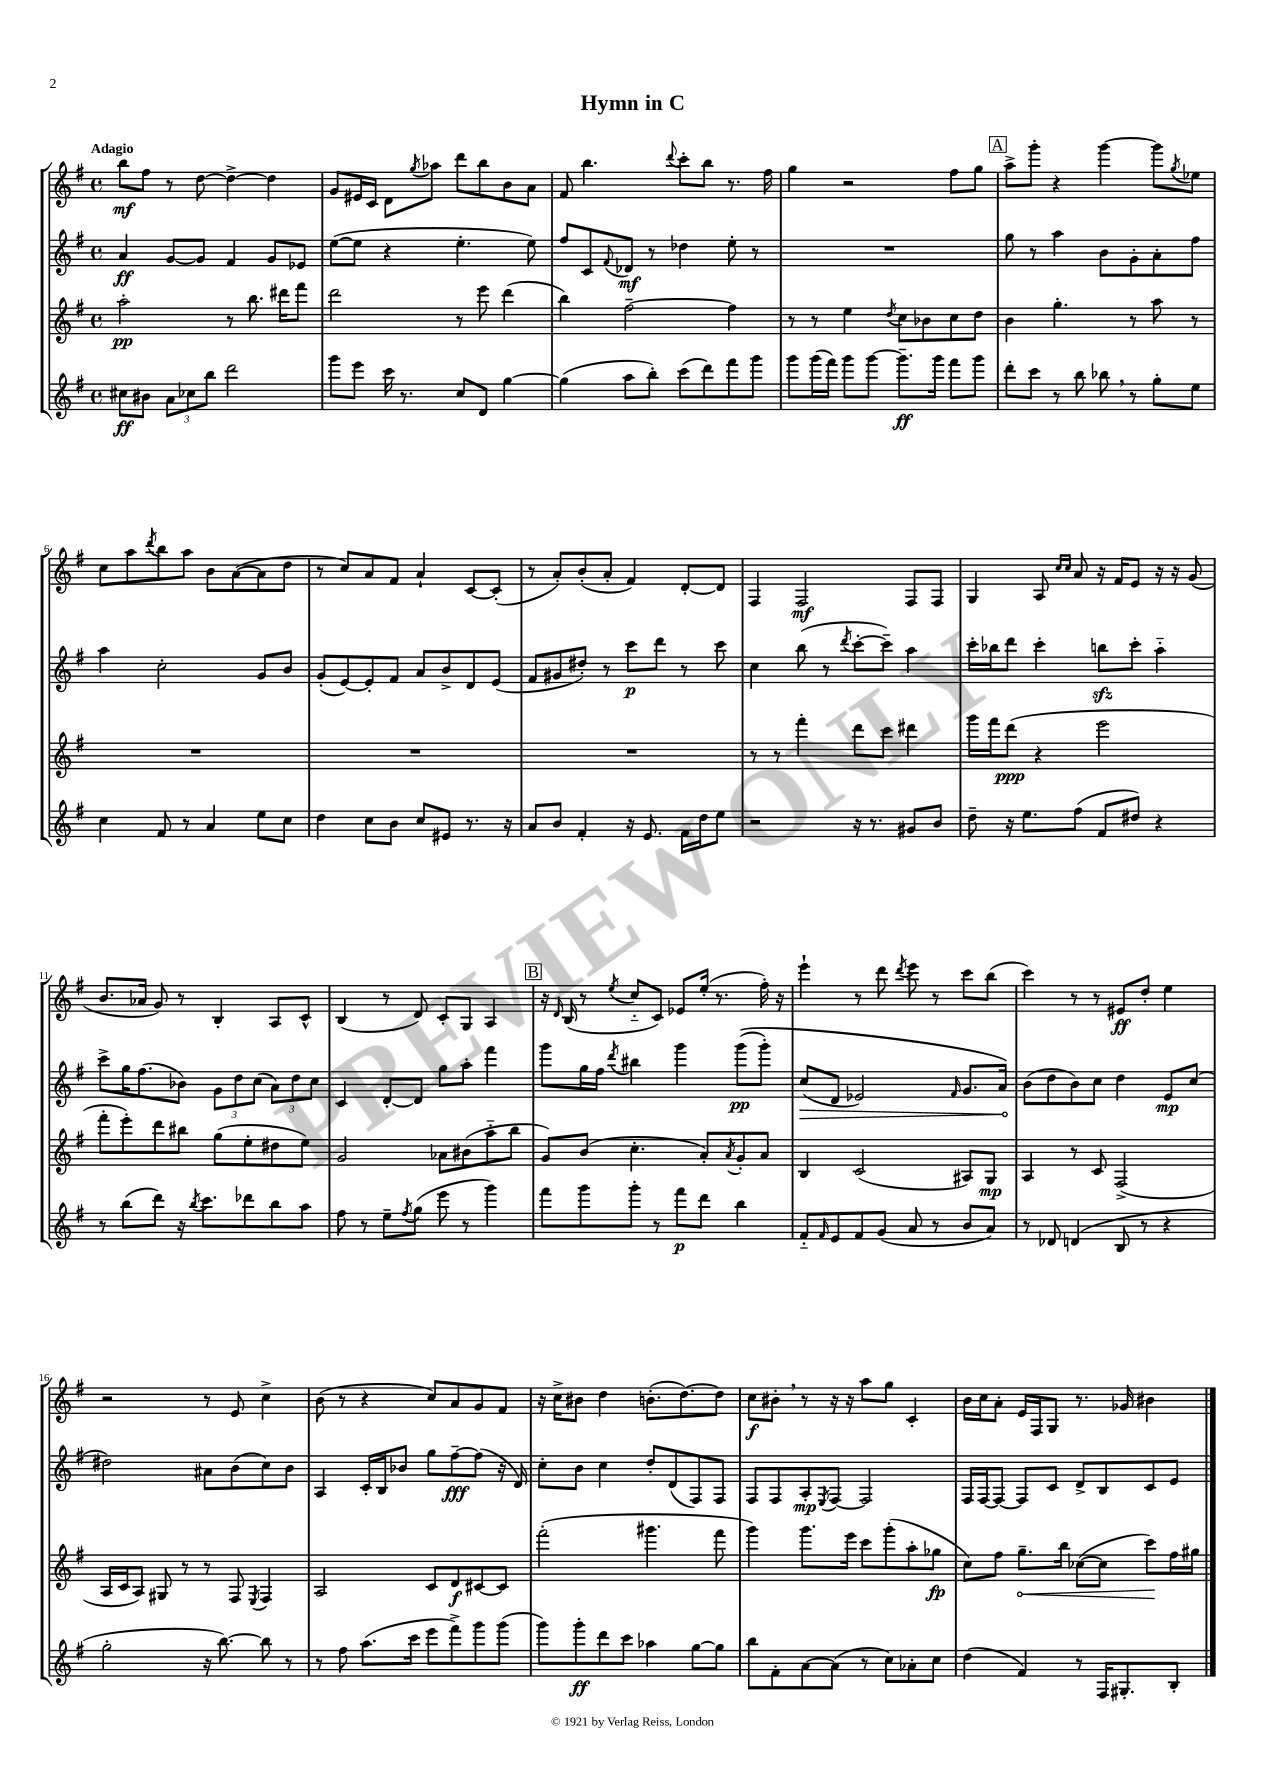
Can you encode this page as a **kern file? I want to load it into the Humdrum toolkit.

**kern	**kern	**kern	**kern
*staff4	*staff3	*staff2	*staff1
*clefG2	*clefG2	*clefG2	*clefG2
*k[f#]	*k[f#]	*k[f#]	*k[f#]
*M4/4	*M4/4	*M4/4	*M4/4
*met(c)	*met(c)	*met(c)	*met(c)
8cc#	2aa'	4a	8bb
8b#	.	.	8ff#
12a	.	[8g	8r
12cc-	.	.	.
.	.	8g]	[8dd
12bb	.	.	.
2ddd	8r	4f#	4dd^_
.	8.bb	.	.
.	.	8g	4dd]
.	16ddd#	.	.
.	8fff#	8e-	.
=	=	=	=
8ggg	2ddd	([8ee	8g
8eee	.	8ee]	16e#
.	.	.	16c
16ccc	.	4r	8d
8.r	.	.	.
.	.	.	8qgg
.	.	.	8aa-
8cc	8r	4.ee'	8ddd
8d	8eee	.	8bb
[4gg	(4ddd	.	8b
.	.	8ee)	8a
=	=	=	=
(4gg]	4bb)	8ff#	8f#
.	.	8c	4.bb
.	.	8qqf#	.
8aa	[2ff#~	8d-	.
8bb')	.	8r	.
.	.	.	8qqddd
(8ccc	.	4dd-	8ccc'
8ddd)	.	.	8bb
8fff#	4ff#]	8ee'	8.r
8ggg	.	8r	.
.	.	.	16ff#
=	=	=	=
8ggg	8r	1r	4gg
(16ggg	8r	.	.
16fff#)	.	.	.
8ggg	4ee	.	2r
[8ggg	.	.	.
.	8qdd	.	.
8.ggg~]	8cc	.	.
.	8b-	.	.
16ggg	.	.	.
8fff#	8cc	.	8ff#
8ggg	8dd	.	8gg
=	=	=	=
8ddd'	4b	8gg	8aa^
8ccc	.	8r	8ggg'
8r	4.gg'	4aa	4r
8bb	.	.	.
8bb-	.	8b	[4ggg
8r	8r	8g'	.
8gg'	8aa	8a'	8ggg]
.	.	.	8qgg
8ee	8r	8ff#	8ee-
=	=	=	=
4cc	1r	4aa	8cc
.	.	.	8aa
.	.	.	8qddd
8f#	.	2cc'	8bb
8r	.	.	8aa
4a	.	.	8b
.	.	.	([8a
8ee	.	8g	8a]
8cc	.	8b	8dd
=	=	=	=
4dd	1r	(8g'	8r
.	.	[8e)	8cc)
8cc	.	8e']	8a
8b	.	8f#	8f#
8cc	.	8a	4a`
8e#	.	8b^	.
8.r	.	8d	[8c
.	.	(8e	(8c']
16r	.	.	.
=	=	=	=
8a	1r	8f#	8r
8b	.	8g#	8a')
4f#'	.	8dd#')	(8b'
.	.	8r	8a'
16r	.	8ccc	4f#)
8.e	.	.	.
.	.	8ddd	.
16f#	.	8r	[8d'
16dd	.	.	.
8ee	.	8ccc	8d]
=	=	=	=
2r	8r	4cc	4F#
.	8r	.	.
.	4fff#'	(8bb	2F#
.	.	8r	.
.	.	8qddd	.
16r	8ddd	[8ccc'	.
8.r	.	.	.
.	8ccc	8ccc~])	.
8g#	4ddd#	4aa	8F#
8b	.	.	8F#
=	=	=	=
8dd~	16ggg	16ccc'	4G
.	16fff#	16bb-	.
16r	(8ddd	8ddd	.
8.ee	.	.	.
.	4r	4ccc'	8A
.	.	.	16qqcc
.	.	.	16qqcc
(8ff#	.	.	8a
8f#	2eee	8bb	16r
.	.	.	16f#
8dd#)	.	8ccc'	8e
4r	.	4aa'~	16r
.	.	.	16r
.	.	.	(8g
=	=	=	=
8r	8fff#'	8ccc^	8.b
(8bb	8eee')	16gg	.
.	.	(8.ff#	16a-
8ddd)	8ddd	.	8g)
16r	8bb#	8b-)	8r
8qbb	.	.	.
8.ccc	.	.	.
.	(8gg	12g	4B'
.	.	12dd	.
8ddd-	8ee'	.	.
.	.	(12cc	.
8bb	8dd#	12a)	8A
.	.	12dd	.
8aa	8ee)	.	8c^^
.	.	12cc	.
=	=	=	=
8ff#	2g	4c	(4B
8r	.	.	.
8ee~	.	[8d'	8r
8qff#	.	.	.
(8gg	.	8d]	8d)
8eee	8a-	8gg	8c'
8r	(8b#	8aa'	8G
4ggg)	8aa'~	4fff#	4A
.	8bb	.	.
=	=	=	=
8fff#	8g)	8ggg	16r
.	.	.	16qqd
.	.	.	(16B
8ggg	(8b	16gg	8r
.	.	16ff#	.
.	.	8qddd	8qee
8ggg'	4.cc'	4bb#	8cc'~
8r	.	.	8c)
8fff#	.	4ggg	8e-
8ddd	8a')	.	(16ee'
.	.	.	8.r
.	8qa	.	.
4bb	8g'	&((8ggg	.
.	8a	8ggg')	16ff#')
.	.	.	16r
=	=	=	=
8f#'~	4B	(8cc	4eee`
16qqf#	.	.	.
8e	.	8d	.
8f#	(2c	2e-)	8r
(8g	.	.	8ddd
.	.	.	8qddd
8a	.	.	8eee
8r	.	.	8r
.	.	16qqf#	.
8b	8A#)	8.g	8ccc
8a)	8G	.	(8bb
.	.	16a&)	.
=	=	=	=
8r	4A	(8b	4ccc)
8d-	.	8dd	.
(4d	8r	8b)	8r
.	8c	8cc	8r
8B	(2F#^	4dd	8e#
8r	.	.	8dd'
4r	.	8e	4ee
.	.	(8cc	.
=	=	=	=
2gg'	16A	2dd#)	2r
.	16c	.	.
.	8A)	.	.
.	8G#	.	.
.	8r	.	.
16r	8r	8a#	8r
[8.bb)	.	.	.
.	8F#	(8b	8e
.	8qE	.	.
8bb]	4F#	8cc)	4cc^
8r	.	8b	.
=	=	=	=
8r	2A	4A	(8b
8ff#	.	.	8r
(8.aa	.	16c'	4r
.	.	16B	.
.	.	8b-	.
16ccc	.	.	.
8eee	8c	8gg	8cc)
8fff#^)	8d	[8ff#~	8a
8ggg	[8c#	(8ff#]	8g
(8ggg	8c#]	16r	8f#
.	.	16d)	.
=	=	=	=
8ggg)	(2fff#'	8cc'	16r
.	.	.	16cc^
8ggg'	.	8b	8b#
8ddd	.	4cc	4dd
8ccc	.	.	.
4aa-	4.ggg#	8dd'	(8.b'
.	.	(8d	.
.	.	.	[8.dd)
[8gg	.	8F#)	.
8gg]	8fff#	8F#	8dd]
=	=	=	=
8bb	4ggg)	8F#	8cc
8f#'	.	8F#	8b#'
[8a	8.ggg	8A'	8r
.	.	8qE	.
(8a]	.	[8F#	16r
.	16eee	.	16r
8r	8ccc	2F#]	8aa
8cc)	(8ggg'	.	8gg
8a-'	8aa'	.	4c'
8cc	8gg-	.	.
=	=	=	=
(4dd	8cc)	16F#	16b
.	.	[16F#	16cc
.	8ff#	8F#_	8a'
4f#)	8.gg~	8F#]	16e
.	.	.	16F#
.	.	8c	8G
.	16bb	.	.
8r	([8cc-	8d^	8.r
16F#	8cc-]	8B	.
8.G#'	.	.	16g-
.	8ccc)	8c	4b#
8B'	16ff#	8e	.
.	16gg#	.	.
==	==	==	==
*-	*-	*-	*-
